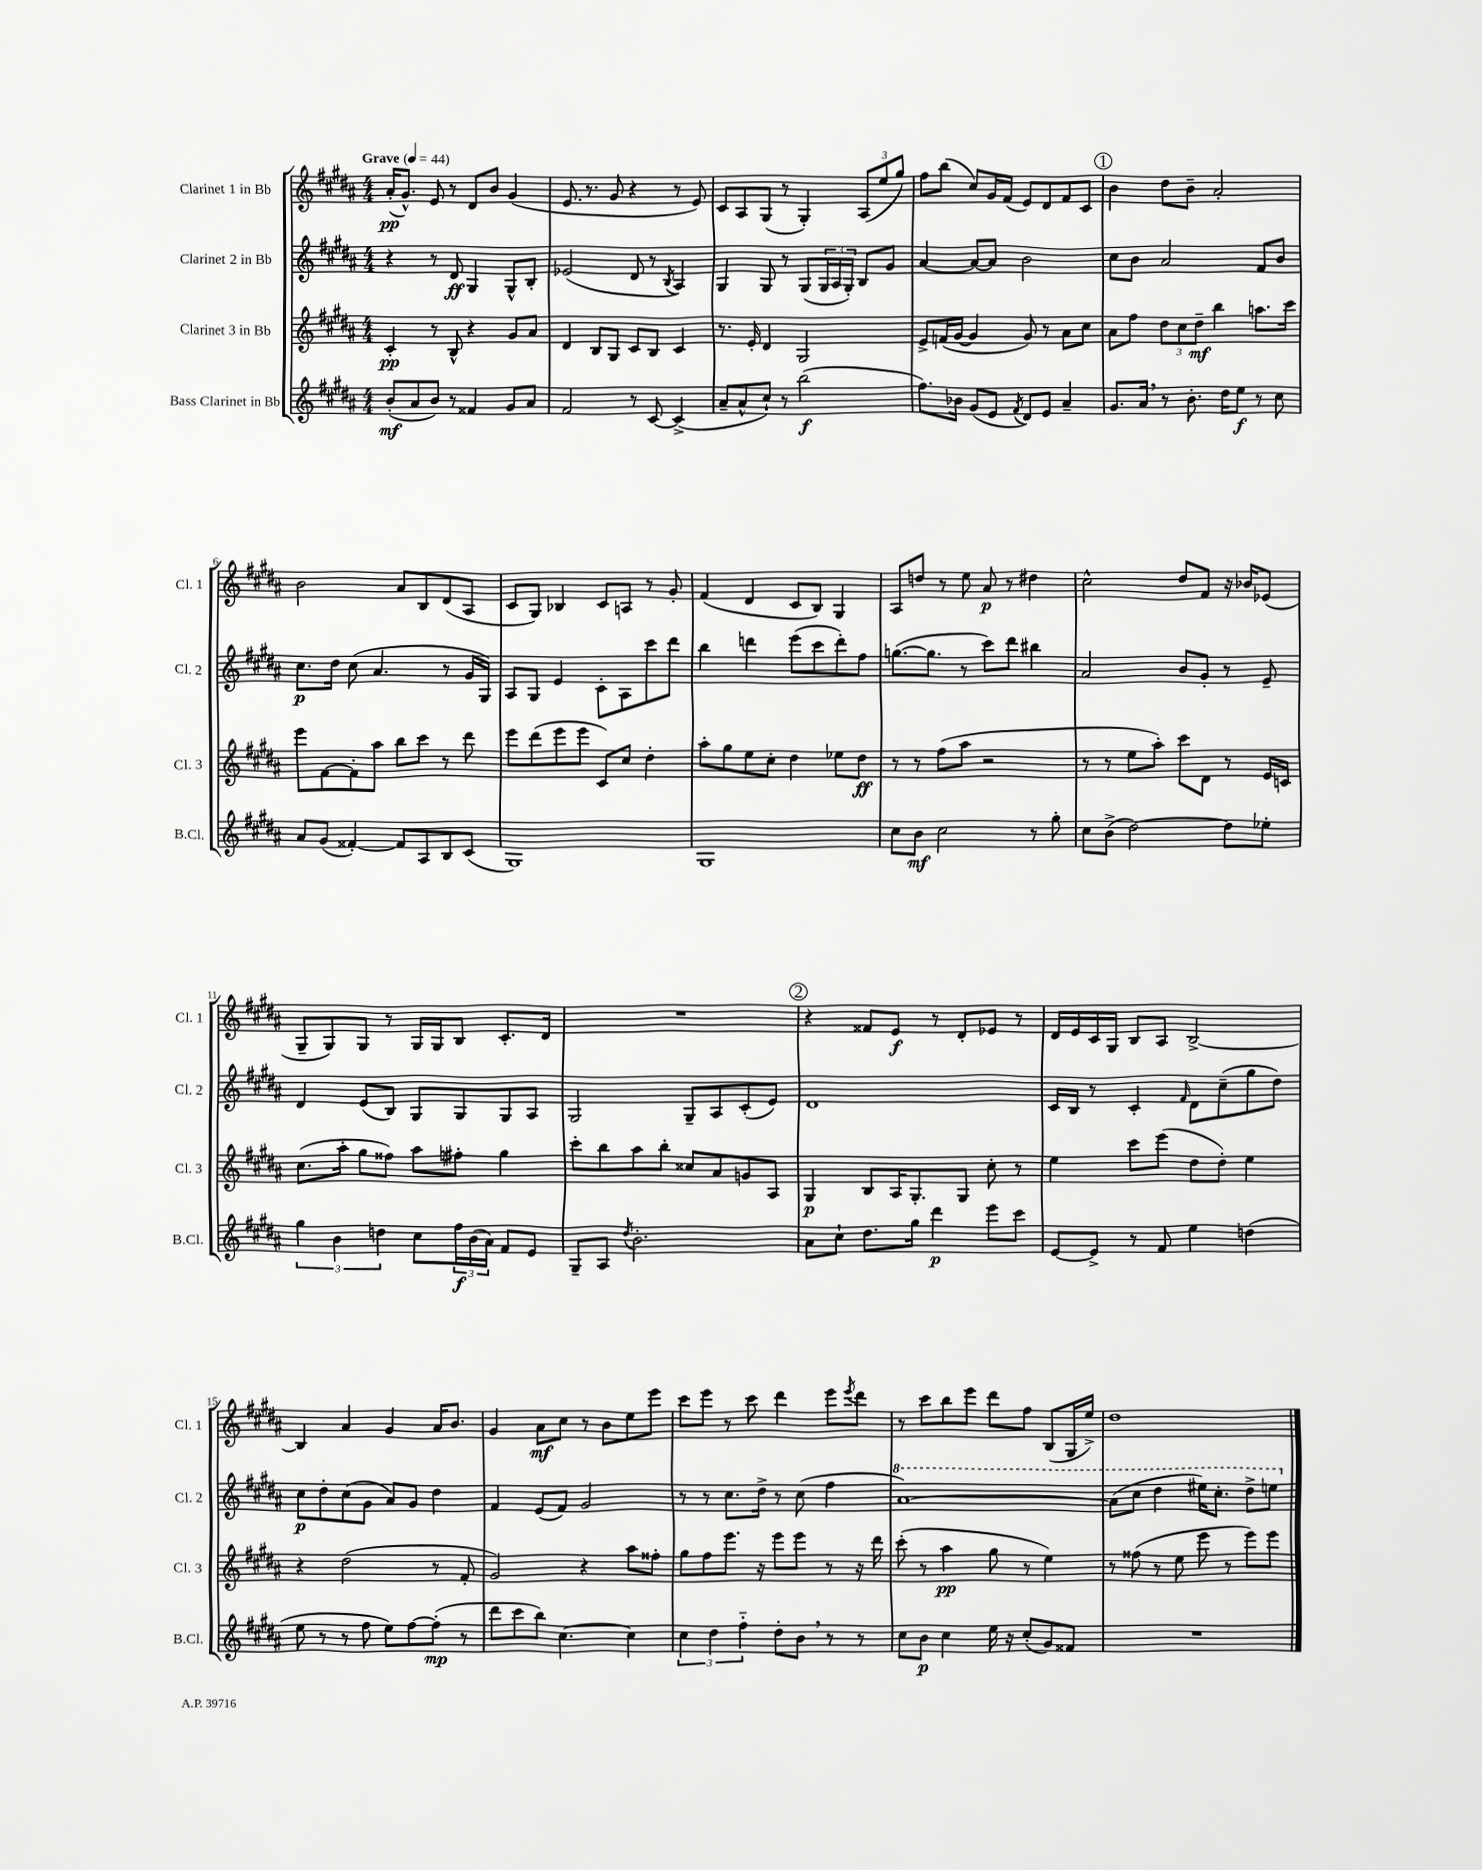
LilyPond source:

<<
\new StaffGroup <<
\new Staff = "s0" \with { instrumentName = "Clarinet 1 in Bb" shortInstrumentName = "Cl. 1" } {
    \clef treble \key b \major \numericTimeSignature \time 4/4 \tempo "Grave" 4 = 44
    ais'16-.\pp( gis'8.-^) e'8 r8 dis'8 b'8 gis'4( |
    e'8. r8. gis'8 r4 r8 e'8) |
    cis'8 ais8 gis8( r8 gis4-.) \tuplet 3/2 { ais8( e''8 gis''8) } |
    fis''8 b''8( cis''8) gis'16 fis'16( e'8) dis'8 fis'8 cis'8 |
    \mark \markup { \circle "1" } b'4 dis''8 b'8-- ais'2-. |
    b'2 ais'8 b8 dis'8( ais8 |
    cis'8 gis8) bes4 cis'8 a8 r8 gis'8-. |
    fis'4( dis'4 cis'8 b8) gis4 |
    ais8 d''8 r8 e''8 ais'8\p r8 dis''4 |
    cis''2-^ dis''8 fis'8 r16 bes'16 ees'8( |
    gis8-- gis8) gis8 r8 gis16 gis16 b8 cis'8.-. dis'16 |
    R1 |
    \mark \markup { \circle "2" } r4 fisis'8 e'8\f r8 dis'8-. ees'8 r8 |
    dis'16 e'16 cis'16 gis16 b8 ais8 b2~-> |
    b4 ais'4 gis'4 ais'16 b'8. |
    gis'4 ais'8\mf cis''8 r8 b'8 e''8 e'''8 |
    cis'''8 e'''8 r8 cis'''8 dis'''4 e'''8 \acciaccatura { e'''8 } dis'''8 |
    r8 cis'''8 b''8 e'''8 dis'''8 fis''8 b8( gis16 e''16->) |
    dis''1 \bar "|." |
}
\new Staff = "s1" \with { instrumentName = "Clarinet 2 in Bb" shortInstrumentName = "Cl. 2" } {
    \clef treble \key b \major \numericTimeSignature \time 4/4
    r4 r8 dis'8\ff gis4 gis8-^ b8-. |
    ees'2( dis'8 r8 \acciaccatura { b8 } ais4) |
    gis4 gis8 r8 gis8( \tuplet 3/2 { gis16 ais16 gis16-.) } b8 gis'8 |
    ais'4~ ais'8~ ais'8 b'2 |
    \mark \markup { \circle "1" } cis''8 b'8 ais'2 fis'8 b'8 |
    cis''8.\p dis''16 cis''8( ais'4. r8 gis'16 gis16) |
    ais8 gis8 e'4 cis'8-. ais8 cis'''8 dis'''8 |
    b''4 d'''4 e'''8( cis'''8 d'''8-.) fis''8 |
    g''8.~( g''8. r8 cis'''8) dis'''8 bis''4 |
    ais'2 b'8 gis'8-. r8 e'8-- |
    dis'4 e'8( b8) gis8 gis8 gis8 ais8 |
    gis2 gis8-- ais8 cis'8-.( e'8) |
    \mark \markup { \circle "2" } dis'1 |
    cis'16 b16 r8 cis'4-. \grace { fis'16 } dis'8 cis''8--( gis''8 dis''8) |
    cis''8\p dis''8-. cis''8( gis'8 ais'8) gis'8 dis''4 |
    fis'4 e'8( fis'8) gis'2 |
    r8 r8 cis''8. dis''16-> r8 cis''8( fis''4 |
    \ottava #1 ais''1~) |
    ais''8( cis'''8 dis'''4 eis'''16) cis'''8.-. dis'''8-> e'''8 \ottava #0 \bar "|." |
}
\new Staff = "s2" \with { instrumentName = "Clarinet 3 in Bb" shortInstrumentName = "Cl. 3" } {
    \clef treble \key b \major \numericTimeSignature \time 4/4
    cis'4-.\pp r8 b8-^ r4 gis'8 ais'8 |
    dis'4 b8 gis8 cis'8 b8 cis'4 |
    r8. e'16-. dis'4 gis2 |
    e'8-> f'16( gis'16~ gis'4 gis'8) r8 ais'8 cis''8 |
    \mark \markup { \circle "1" } ais'8 fis''8 \tuplet 3/2 { dis''8 cis''8 dis''8--\mf } b''4 a''8. cis'''16 |
    e'''8 fis'8~ fis'8-. ais''8 b''8 cis'''8 r8 dis'''8 |
    e'''8 dis'''8( e'''8 e'''8 cis'8) cis''8 dis''4-. |
    ais''8-. gis''8 e''8 cis''8-. dis''4 ees''8 dis''8\ff |
    r8 r8 fis''8( ais''8 r2 |
    r8 r8 e''8 ais''8-.) cis'''8 dis'8 r8 e'16 c'16 |
    cis''8.( ais''16-. gis''8 fisis''8) ais''8 fis''8-. gis''4 |
    cis'''8-. b''8 ais''8 b''8-. cisis''8 ais'8 g'8 ais8 |
    \mark \markup { \circle "2" } gis4\p b8 ais16 gis8.-. gis8 cis''8-. r8 |
    e''4 cis'''8 e'''8( dis''8 dis''8-.) e''4 |
    r4 dis''2( r8 fis'8-. |
    gis'2) r4 ais''8 fisis''8-. |
    gis''8 fis''8 e'''8. r16 e'''8 e'''8 r8 r16 dis'''16 |
    cis'''8-.( r8 ais''4\pp gis''8 r8 e''4) |
    r8 fisis''8( r8 e''8 e'''8 r8 e'''8) e'''8 \bar "|." |
}
\new Staff = "s3" \with { instrumentName = "Bass Clarinet in Bb" shortInstrumentName = "B.Cl." } {
    \clef treble \key b \major \numericTimeSignature \time 4/4
    b'8-.\mf( ais'8 b'8) r8 fisis'4 gis'8 ais'8 |
    fis'2 r8 cis'8~ cis'4->( |
    ais'8-- ais'8-^ cis''8-!) r8 b''2\f( |
    fis''8.) bes'16 gis'8( e'8 \acciaccatura { fis'8 } dis'8) e'8 ais'4-- |
    \mark \markup { \circle "1" } gis'8. ais'16 \breathe r8 b'8.-. dis''16 e''8\f r8 cis''8 |
    ais'8 gis'8( fisis'4~-.) fisis'8 ais8 b8 cis'8( |
    gis1) |
    gis1 |
    cis''8 b'8\mf cis''2 r8 gis''8-. |
    cis''8 b'8->( dis''2~) dis''8 ees''8-. |
    \tuplet 3/2 { gis''4 b'4 d''4 } cis''8 \tuplet 3/2 { fis''16\f b'16( ais'16) } fis'8 e'8 |
    gis8-- ais8 \acciaccatura { dis''8 } b'2.-. |
    \mark \markup { \circle "2" } ais'8 cis''8-! dis''8. gis''16 dis'''4\p e'''8 cis'''8 |
    e'8~ e'8-> r8 fis'8 e''4 d''4( |
    e''8 r8 r8 fis''8 e''8) fis''8~ fis''8-.\mp( r8 |
    dis'''8 cis'''8 b''8) cis''4.~ cis''4 |
    \tuplet 3/2 { cis''4 dis''4 fis''4-_ } dis''8-. b'8 \breathe r8 r8 |
    cis''8 b'8\p cis''4 e''16 r16 cis''8-.( gis'8) fisis'8 |
    R1 \bar "|." |
}
>>
>>
